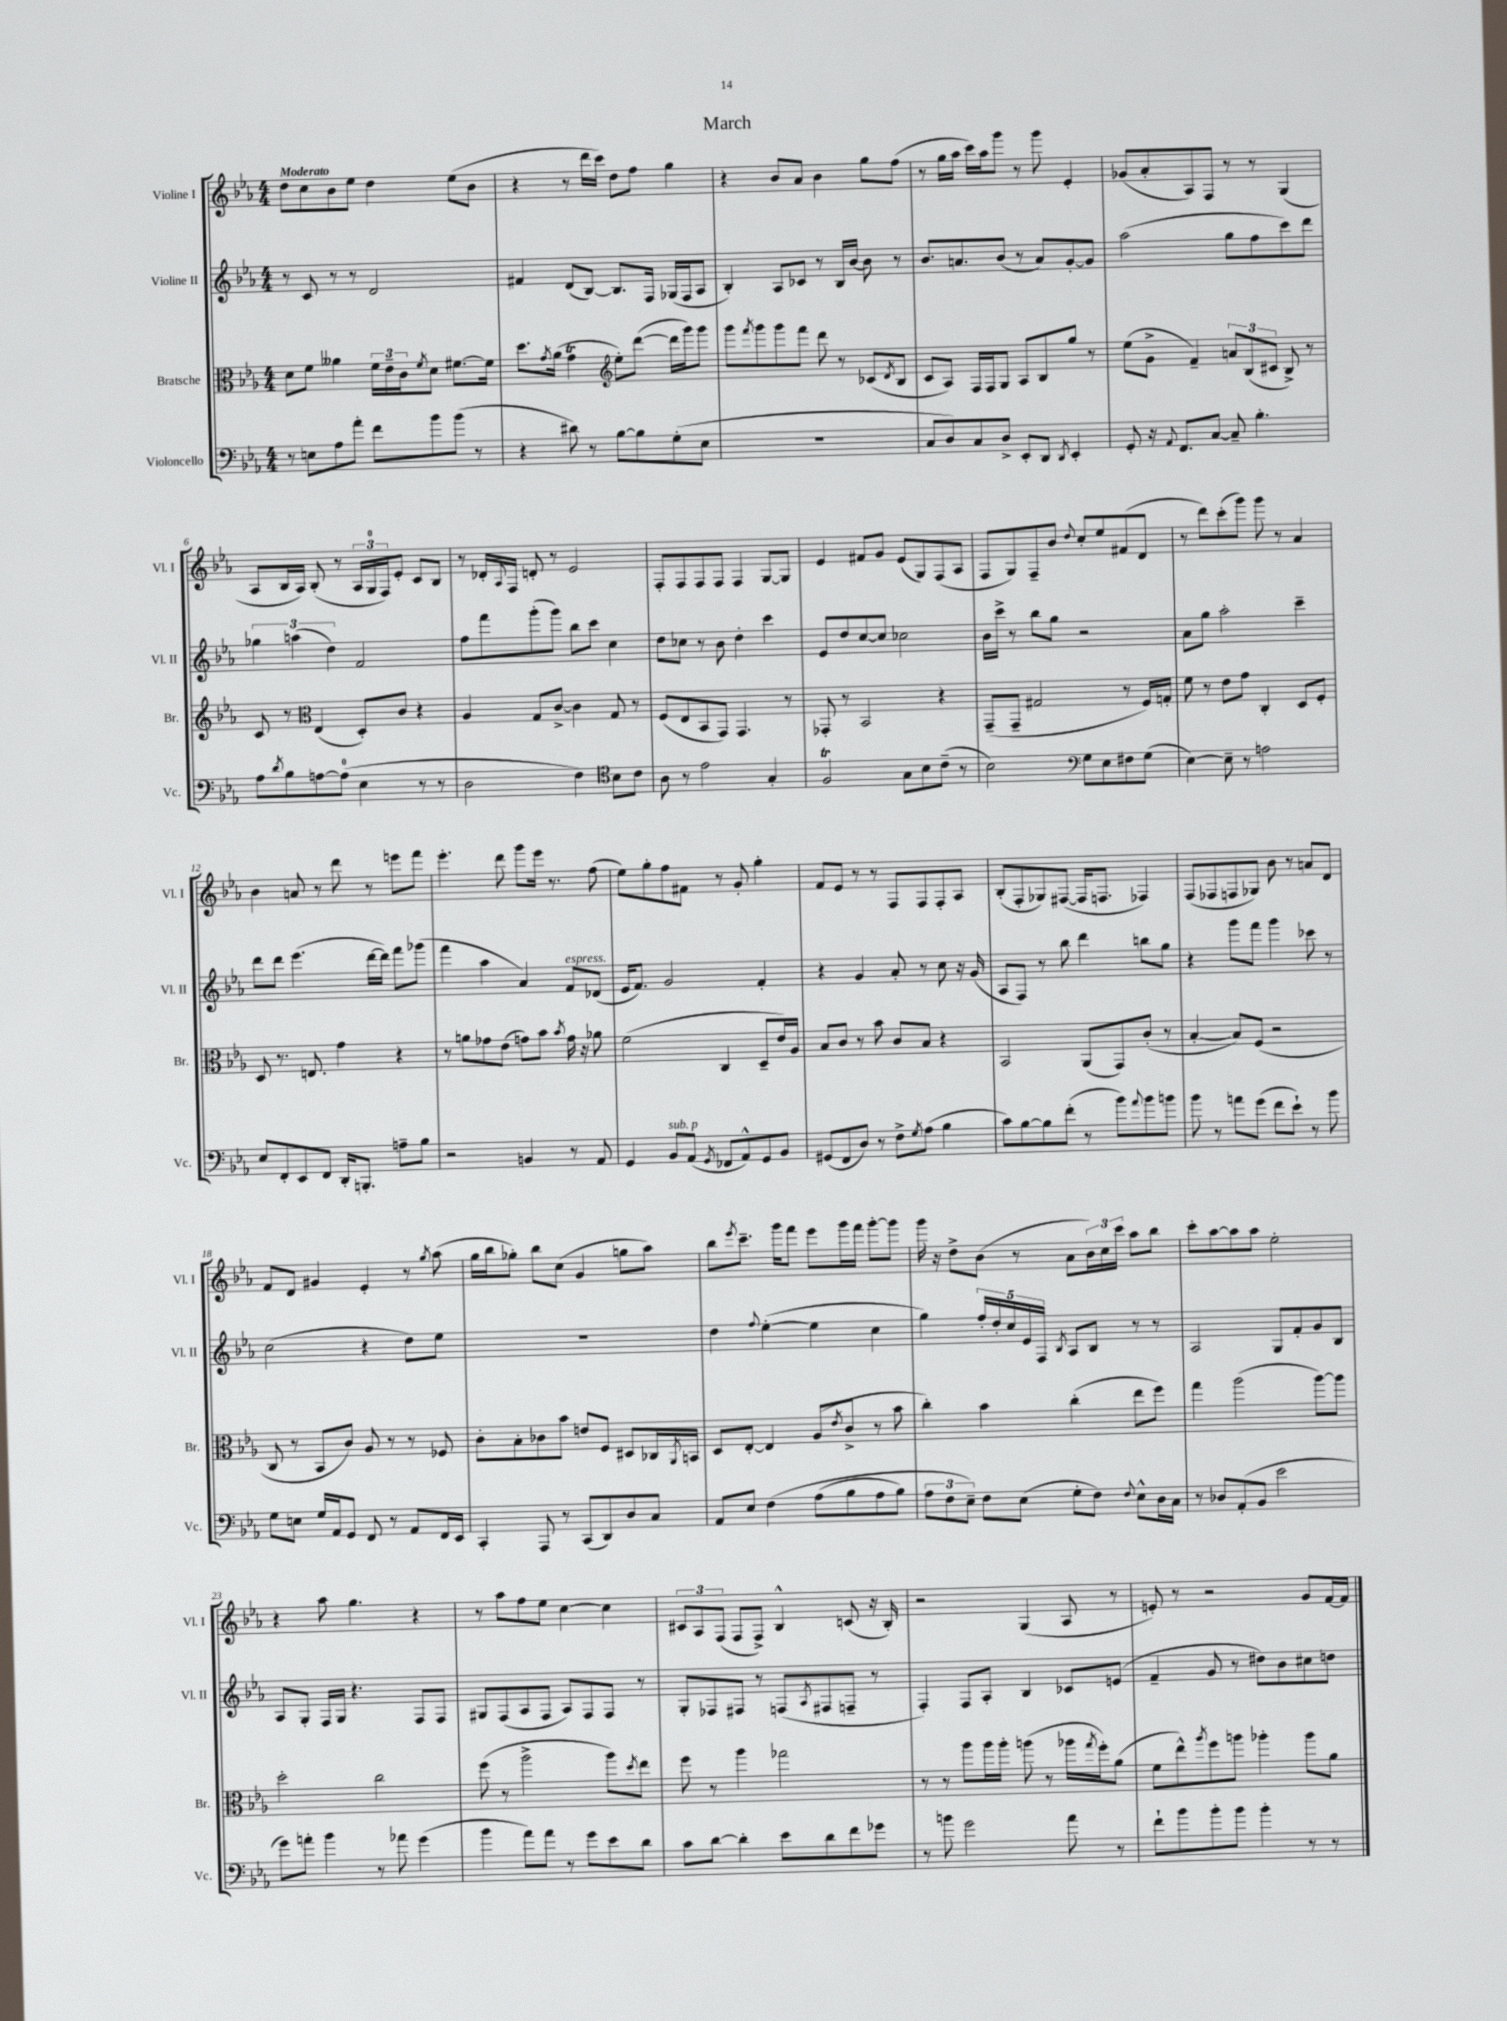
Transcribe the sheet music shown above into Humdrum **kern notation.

**kern	**kern	**kern	**kern
*staff4	*staff3	*staff2	*staff1
*clefF4	*clefC3	*clefG2	*clefG2
*k[b-e-a-]	*k[b-e-a-]	*k[b-e-a-]	*k[b-e-a-]
*M4/4	*M4/4	*M4/4	*M4/4
8r	8d	8r	8dd
8E	8f	8c	8cc
8A-	4a--	8r	8b-
8a-'	.	8r	8ee-
8f	24f	2d	4dd
.	24e-~	.	.
.	24c	.	.
.	8qf	.	.
8b-	8d	.	.
(8b-	[8.f#	.	(8ee-
8r	.	.	8b-
.	16f#]	.	.
=	=	=	=
4r	8.dd	4f#	4r
.	8qg	.	.
.	(16a-	.	.
8d#)	4g	(8d	8r
8r	.	[8B-)	16ddd
.	.	.	16ccc)
*	*clefG2	*	*
[8B-	8ee-')	8.B-]	8dd
8B-]	([8ddd	.	8ff
.	.	16F	.
(8G'	16ddd]	(16G-	4gg
.	16ggg)	16F	.
8E-	8ggg	8A-	.
=	=	=	=
1r	8ggg	4B-')	4r
.	8qfff	.	.
.	8ggg	.	.
.	8ggg	8A-	8b-
.	8fff	8c-	8a-
.	8ddd	8r	4b-
.	8r	16B-	.
.	.	[16b-	.
.	(8c-	8b-]	8gg
.	8qd	.	.
.	8B-	8r	(8ff
=	=	=	=
8C	8c	8.b-	8r
8D)	8A-)	.	16gg
.	.	8.a	16aa-
8C	16F	.	16ccc)
.	16F	.	16aa-
8D^	8G	(8b-	8ggg
8EE-'	8A-	8r	8r
8DD	8B-	8a)	8ggg
8qDD	.	.	.
4EE-'	8gg	[8g'	4e-'
.	8r	8g]	.
=	=	=	=
8GG'	(8ee-	(2aa-	(8g-
16r	8g^	.	8a-'
8qqAA-	.	.	.
8.FF	.	.	.
.	4f~)	.	8A-)
[8C	.	.	8F
8C~]	12a	8gg	8r
.	(12B-	.	.
4.B-'	.	8ff	8r
.	12c#	.	.
.	8B-^)	8ccc)	(4G
.	8r	8ddd	.
=	=	=	=
8A-	8c	6gg-	8A-
8qd	.	.	.
8B-	8r	.	16B-
.	.	(6aa	.
.	.	.	16A-)
*	*clefC3	*	*
[8A	(4E-	.	(8B-'
.	.	6dd)	.
(8A]	.	.	8r
4E-	8D')	2f	24A-
.	.	.	24G
.	.	.	24F)
.	8c	.	8e-'
8r	4r	.	8c
8r	.	.	8B-
=	=	=	=
2D	4A-	8ff	8r
.	.	8fff	16d-'
.	.	.	8qqA-
.	.	.	16F
.	8G	(8ggg'	8d'
.	[8c^	8ggg)	8r
4F)	4c]	8bb-	2e-
.	.	8ccc	.
*clefC4	*	*	*
8B-	8G	4cc	.
8c	8r	.	.
=	=	=	=
8A-	(8F	8dd	8F'
8r	8E-	8cc-	8F
2e-	8BB-	8r	8F
.	8GG)	8b-	8F
.	4.GG	4dd'	4F
4G'	.	4ccc	[8G
.	8r	.	8G]
=	=	=	=
2F	8GG-'	8e-	4e-
.	8r	8dd	.
.	2BB-	[8cc	8f#
.	.	8cc]	8g
8G	.	2cc-	(8e-
8B-	.	.	8G)
(8c~	4r	.	(8F
8r	.	.	8A-
=	=	=	=
2B-)	(8GG~	16b-	8F
.	.	16ccc^	.
.	8GG~	8r	8G)
.	2G#	8bb-	8F~
.	.	8gg	8b-
*clefF4	*	*	*
.	.	.	8qqdd
8G	.	2r	8cc'
8E-	.	.	8ee-
8F#	8r	.	(8f#
(8G	16F)	.	8d
.	16G'	.	.
=	=	=	=
[4E-)	8f	8a-	8r
.	8r	8gg	8ddd)
8E-~]	8e-	2aa-'	(8ccc'
8r	8g	.	8ggg)
2A	4C'	.	8ggg
.	.	.	8r
.	8D	4ccc~	4a-
.	8F'	.	.
=	=	=	=
8E-	8D	8ddd	4b-
8FF'	8.r	8ddd	.
8EE-	.	(4.eee-	8a
.	8.E	.	.
8FF	.	.	8r
16DD'	4g	.	8ddd
8.BBB'	.	.	.
.	.	[16ddd	8r
.	.	16ddd])	.
8A~	4r	8fff	8eee
8B-	.	(8ggg-	8fff
=	=	=	=
2r	8r	4fff	4.eee-'
.	8a	.	.
.	8g-	4aa-	.
.	(8e-	.	8ddd
4BB	8g)	4a-)	8ggg
.	8b-	.	16eee-
.	.	.	8.r
.	8qb-	.	.
8r	16g	8f	.
.	16r	.	.
8AA-	8a-	(8d-	(8ff
=	=	=	=
4GG	(2f	16e-	8ee-)
.	.	8.f)	.
.	.	.	8gg'
8BB-	.	2g	8ff
(8AA-	.	.	8f#
8qGG	.	.	.
8FF-	4C	.	8r
8AA-^^)	.	.	8g'
8GG	8D~	4f'	4gg'
8BB-	16e-)	.	.
.	16A-	.	.
=	=	=	=
(8GG#	8B-	4r	8f
8FF	8c	.	8e-
8D)	8r	4g	8r
8r	8b-	.	8r
8F^	8c	8a-'	8F
8qG	.	.	.
(8A-	8B-	8r	8F
4B-	4r	8cc	8F'
.	.	16r	8A-
.	.	(16g	.
=	=	=	=
8c)	2BB-	8A-	(8B-'
[8B-	.	8F)	8F'
8B-]	.	8r	8G-)
(8f'	.	8bb-	([8F#
8r	(8AA-	4ddd	16F#]
.	.	.	8.F
8b-)	8GG)	.	.
8qqa-	.	.	.
8b-	(8c'	8bb	4F-)
8b	8r	8gg	.
=	=	=	=
8b-	[4B-'	4r	(8F
8r	.	.	8F-
8a	8B-])	8ggg	8F
(8g	(8F	8fff	8G-)
8f	2r	4ggg	8b-
8e-`)	.	.	8r
8r	.	8ccc-	8a
8b-	.	8r	8d
=	=	=	=
8G	8C	(2cc	8f
8E	8r	.	8d
16G	8BB-	.	4g#
16AA-	.	.	.
8GG	8c)	.	.
8FF	8A-	4r	4e-'
8r	8r	.	.
8AA-	8r	8dd)	8r
.	.	.	8qgg
16FF	8F-	8ee-	(8aa-
16EE-	.	.	.
=	=	=	=
4CC'	8c'	1r	16gg
.	.	.	16bb-
.	8B-'	.	8gg-')
8AAA-	8c-	.	8bb-
8r	8b-	.	(8cc
(8CC	8e	.	4g
8DD)	8F	.	.
8D	8D#	.	8gg
8C	16C-	.	8aa-)
.	8qAA-	.	.
.	16BB	.	.
=	=	=	=
8AA-	8D	4dd	8bb-
.	.	.	8qeee-
8E-	[8E-'	.	8.ccc~
.	.	8qqff	.
&(4F	4E-]	([4ee-'	.
.	.	.	16ggg
.	.	.	8fff
(8A-	(8A-	4ee-]	8eee-
.	8qe-	.	.
8B-	8c^	.	16ggg
.	.	.	16fff
8A-	8r	4cc	[8ggg'
8B-)	8b-	.	8ggg]
=	=	=	=
12A-	4cc')	4gg)	16ggg
.	.	.	16r
12F	.	.	.
.	.	.	8dd^
12E-~&)	.	.	.
8F	4b-	20ff'	(8b-
.	.	20dd'	.
.	.	20cc	.
(8E-	.	.	8r
.	.	20e-	.
.	.	20F	.
.	.	8qB-	.
8G'	(4cc'	8A-	8a-
8F)	.	8B-	24b-)
.	.	.	24cc
.	.	.	24ccc
8qqF	.	.	.
8E-^^	8ee-	8r	8aa-
16D	8ff)	8r	8bb-
16C	.	.	.
=	=	=	=
8r	4gg	2A-	8ccc'
8D-	.	.	[8aa-
(8AA-'	(2aa-	.	8aa-]
8BB-	.	.	8aa-
2e-	.	8G	2ee-'
.	.	8f'	.
.	[8aa-)	8g	.
.	8aa-]	8B-	.
=	=	=	=
8g)	2dd'	8A-	4r
8a'	.	8G'	.
4b-	.	16F	8aa-
.	.	16G	.
.	.	4.r	4.gg
8r	2cc	.	.
8a-	.	.	.
(4g	.	8F	4r
.	.	8F	.
=	=	=	=
4b-	(8ff	8G#	8r
.	8r	(8F	8aa-
8a-)	2aa-^	8A-	8ff
8a-	.	8F	8ee-
8r	.	8A-)	[4cc
8g	.	8F	.
8e-	8aa-)	8F	4cc]
.	8qdd	.	.
8d	8ee-	8r	.
=	=	=	=
8c	8ff	8G'	12c#
.	.	.	12A-
[8d	8r	8F-	.
.	.	.	(12F
4d']	4aa-	8F#	8F
.	.	8r	8F^)
8e-	2gg-	(8F	4B-^^
.	.	8qA-	.
8d	.	8F#	.
8f	.	8F~	(8c
8g-	.	8r	16r
.	.	.	16B-')
=	=	=	=
8r	8r	4F')	2r
8b	8r	.	.
2g	8aa-	8F	.
.	16aa-	8A-'	.
.	16aa-'	.	.
.	(8aa	4B-	(4G
.	8r	.	.
8a-	16aa-	8c-	8A-
.	8qgg	.	.
.	16ff')	.	.
8r	(8a-	(8e	8r
=	=	=	=
8f`	8f	4f~	8e')
8b-	8ee-^^)	.	8r
.	8qaa-	.	.
8b-'	8ff	8g	2r
8b-	8aa	8r	.
4b-'	4aa-'	8dd#)	.
.	.	8b-	.
8r	8aa-	8cc#	8g
8r	8a-	8dd	[16f
.	.	.	16f]
==	==	==	==
*-	*-	*-	*-
